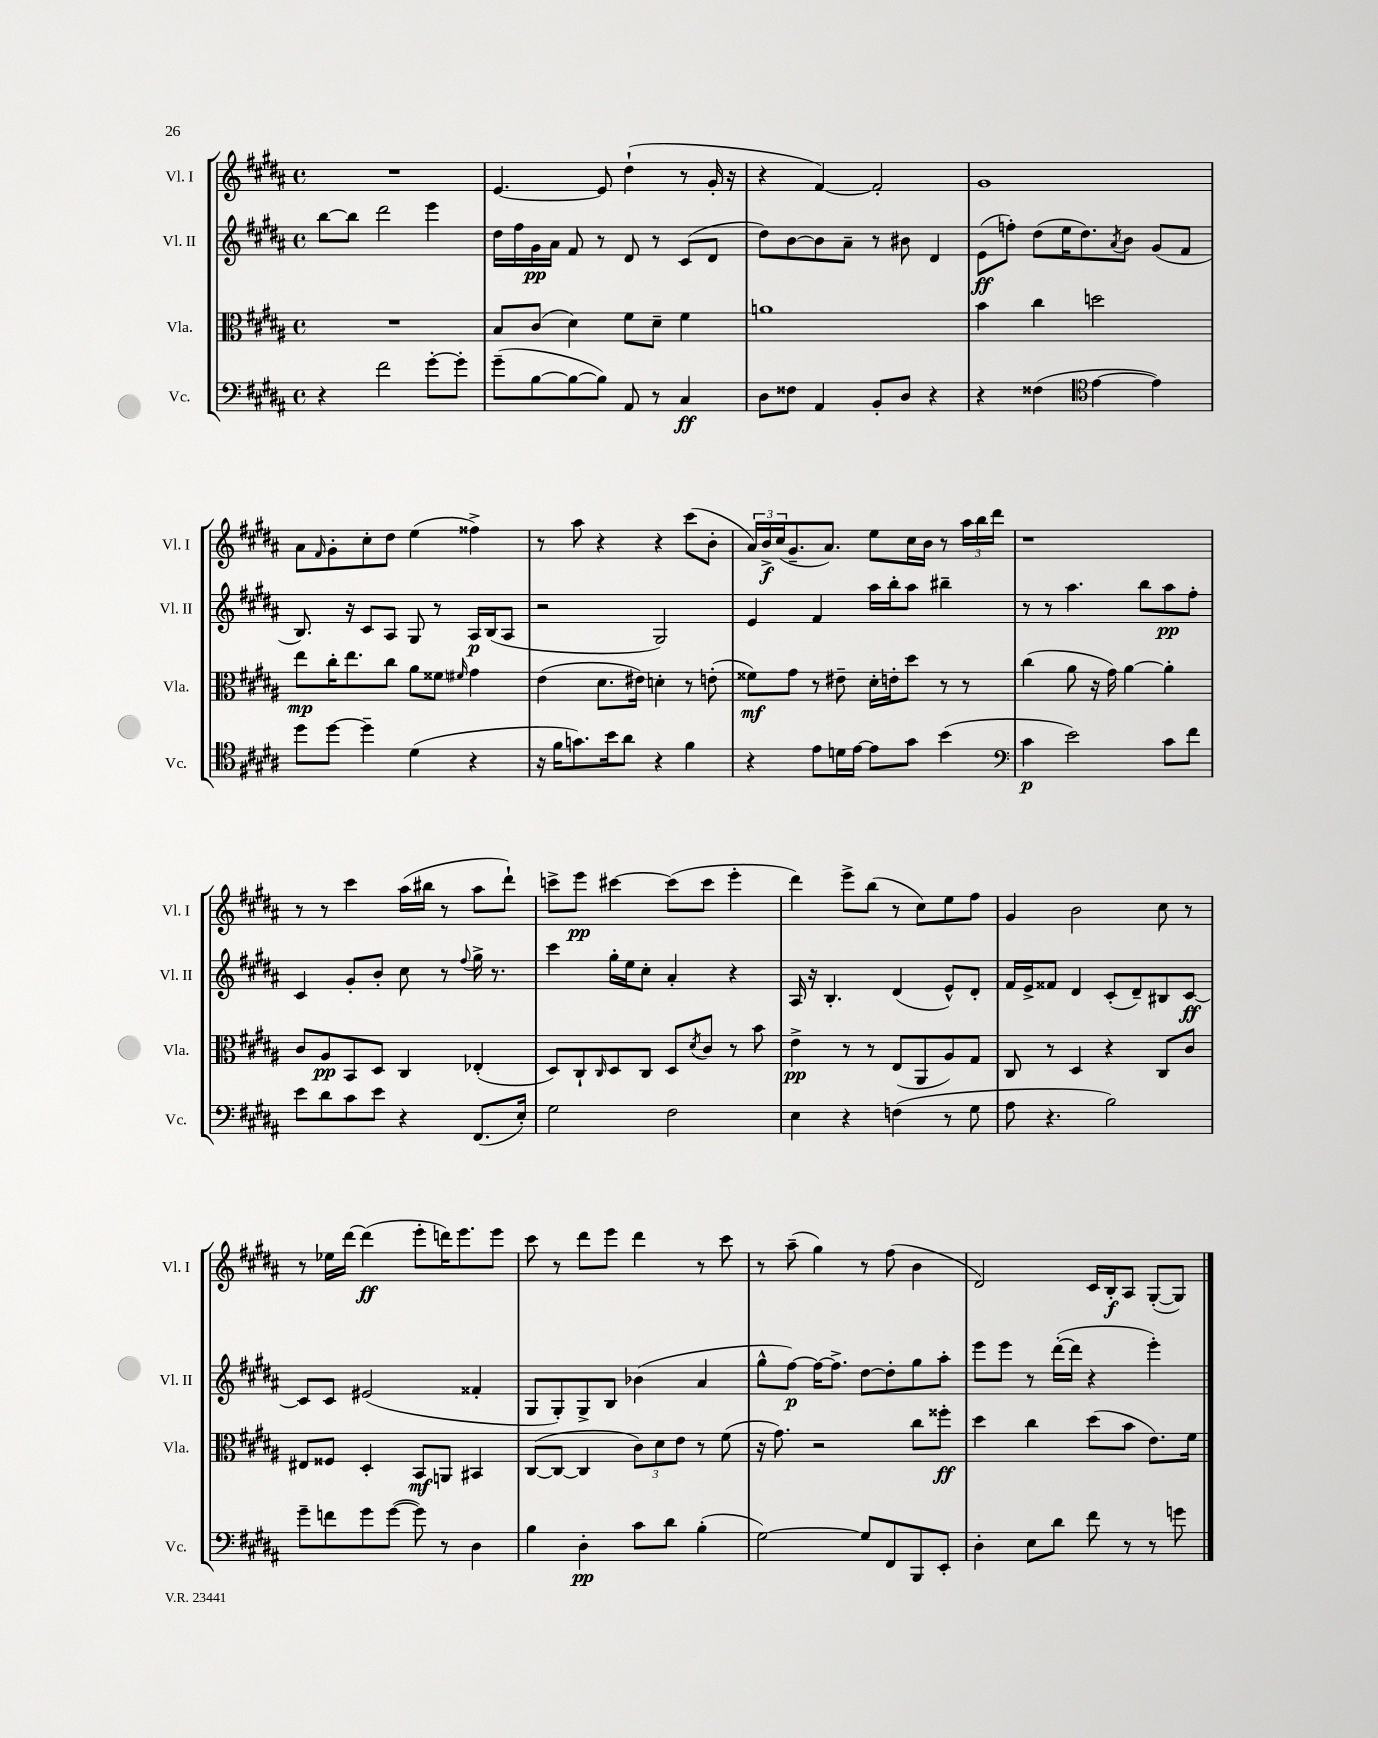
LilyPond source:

<<
\new StaffGroup <<
\new Staff = "s0" \with { instrumentName = "Vl. I" shortInstrumentName = "Vl. I" } {
    \clef treble \key b \major \defaultTimeSignature \time 4/4
    R1 |
    e'4.~ e'8 dis''4-!( r8 gis'16-. r16 |
    r4 fis'4~) fis'2-. |
    gis'1 |
    ais'8 \grace { fis'16 } gis'8-. cis''8-. dis''8 e''4( fisis''4->) |
    r8 ais''8 r4 r4 cis'''8( b'8-. |
    \tuplet 3/2 { ais'16) b'16->\f cis''16( } gis'8.-- ais'8.) e''8 cis''16 b'16 r8 \tuplet 3/2 { ais''16 b''16 dis'''16 } |
    r1 |
    r8 r8 cis'''4 ais''16( bis''16 r8 ais''8 dis'''8-!) |
    c'''8-> e'''8\pp cis'''4~ cis'''8( cis'''8 e'''4-. |
    dis'''4) e'''8-> b''8( r8 cis''8) e''8 fis''8 |
    gis'4 b'2 cis''8 r8 |
    r8 ees''16 dis'''16~ dis'''4\ff( e'''8-. d'''16) e'''8. e'''8 |
    cis'''8 r8 dis'''8 e'''8 dis'''4 r8 cis'''8 |
    r8 ais''8--( gis''4) r8 fis''8( b'4 |
    dis'2) cis'16 b16-.\f ais8 gis8~-.( gis8) \bar "|." |
}
\new Staff = "s1" \with { instrumentName = "Vl. II" shortInstrumentName = "Vl. II" } {
    \clef treble \key b \major \defaultTimeSignature \time 4/4
    b''8~ b''8 dis'''2 e'''4 |
    dis''16 fis''16 gis'16\pp ais'16 fis'8 r8 dis'8 r8 cis'8( dis'8 |
    dis''8) b'8~ b'8 ais'8-- r8 bis'8 dis'4 |
    e'8\ff( f''8-.) dis''8( e''16 dis''8.) \acciaccatura { ais'8 } b'8 gis'8( fis'8 |
    b8.) r16 cis'8 ais8 gis8 r8 ais16\p b16( ais8 |
    r2 gis2) |
    e'4 fis'4 ais''16 b''16-. ais''8 bis''4-- |
    r8 r8 ais''4. b''8 ais''8\pp fis''8-. |
    cis'4 gis'8-. b'8-. cis''8 r8 \appoggiatura { fis''8 } gis''16-> r8. |
    cis'''4 gis''16-. e''16 cis''8-. ais'4-. r4 |
    ais16 r16 b4.-. dis'4( e'8-^) dis'8-. |
    fis'16 e'16-> fisis'8 dis'4 cis'8-.( dis'8--) bis8 cis'8~\ff |
    cis'8 cis'8 eis'2( fisis'4-. |
    gis8 gis8-.) gis8-> b8 bes'4( ais'4 |
    gis''8-^ fis''8~\p) fis''16~ fis''8.-> dis''8~ dis''8-. gis''8 ais''8-. |
    e'''8 e'''8 r8 dis'''16~-.( dis'''16 r4 e'''4-.) \bar "|." |
}
\new Staff = "s2" \with { instrumentName = "Vla." shortInstrumentName = "Vla." } {
    \clef alto \key b \major \defaultTimeSignature \time 4/4
    R1 |
    b8 cis'8( dis'4) fis'8 dis'8-- fis'4 |
    a'1 |
    b'4 cis''4 d''2 |
    e''8\mp cis''16-. e''8. cis''8 ais'8 fisis'8 \grace { fis'16 } gis'4 |
    e'4( dis'8. eis'16) d'4-. r8 e'8-.( |
    fisis'8\mf) gis'8 r8 eis'8-- dis'16-. e'16-. dis''8 r8 r8 |
    cis''4( ais'8 r16 gis'16) ais'4~ ais'4-. |
    cis'8 ais8\pp b,8 dis8 cis4 ees4-.( |
    dis8) cis8-! \grace { cis16 } dis8 cis8 dis8 \acciaccatura { dis'8 } cis'8 r8 b'8 |
    e'4->\pp r8 r8 e8( ais,8 ais8) gis8 |
    cis8 r8 dis4 r4 cis8 cis'8 |
    eis8 fisis8 dis4-. b,8\mf a,8 bis,4 |
    cis8~( cis8~ cis4 \tuplet 3/2 { cis'8) dis'8 e'8 } r8 fis'8( |
    r16 gis'8.) r2 cis''8 fisis''8-.\ff |
    dis''4 cis''4 dis''8( b'8 e'8.) fis'16 \bar "|." |
}
\new Staff = "s3" \with { instrumentName = "Vc." shortInstrumentName = "Vc." } {
    \clef bass \key b \major \defaultTimeSignature \time 4/4
    r4 fis'2 gis'8~-. gis'8-. |
    gis'8--( b8~ b8~ b8) ais,8 r8 cis4\ff |
    dis8 fisis8 ais,4 b,8-. dis8 r4 |
    r4 fisis4( \clef tenor e'4~ e'4) |
    dis''8 dis''8~ dis''4-- dis'4( r4 |
    r16 fis'16 g'8.) b'16 ais'8 r4 fis'4 |
    r4 e'8 d'16 e'16~ e'8 gis'8 b'4( |
    \clef bass cis'4\p e'2) cis'8 fis'8 |
    e'8 dis'8 cis'8 e'8 r4 fis,8.( e16-.) |
    gis2 fis2 |
    e4 r4 f4( r8 gis8 |
    ais8 r4. b2) |
    gis'8-- f'8 gis'8 gis'8~( gis'8) r8 dis4 |
    b4 dis4-.\pp cis'8 dis'8 b4-.( |
    gis2~) gis8 fis,8 b,,8 e,8-. |
    dis4-. e8 dis'8 fis'8 r8 r8 g'8 \bar "|." |
}
>>
>>
\layout { \context { \Score \remove "Bar_number_engraver" } }
